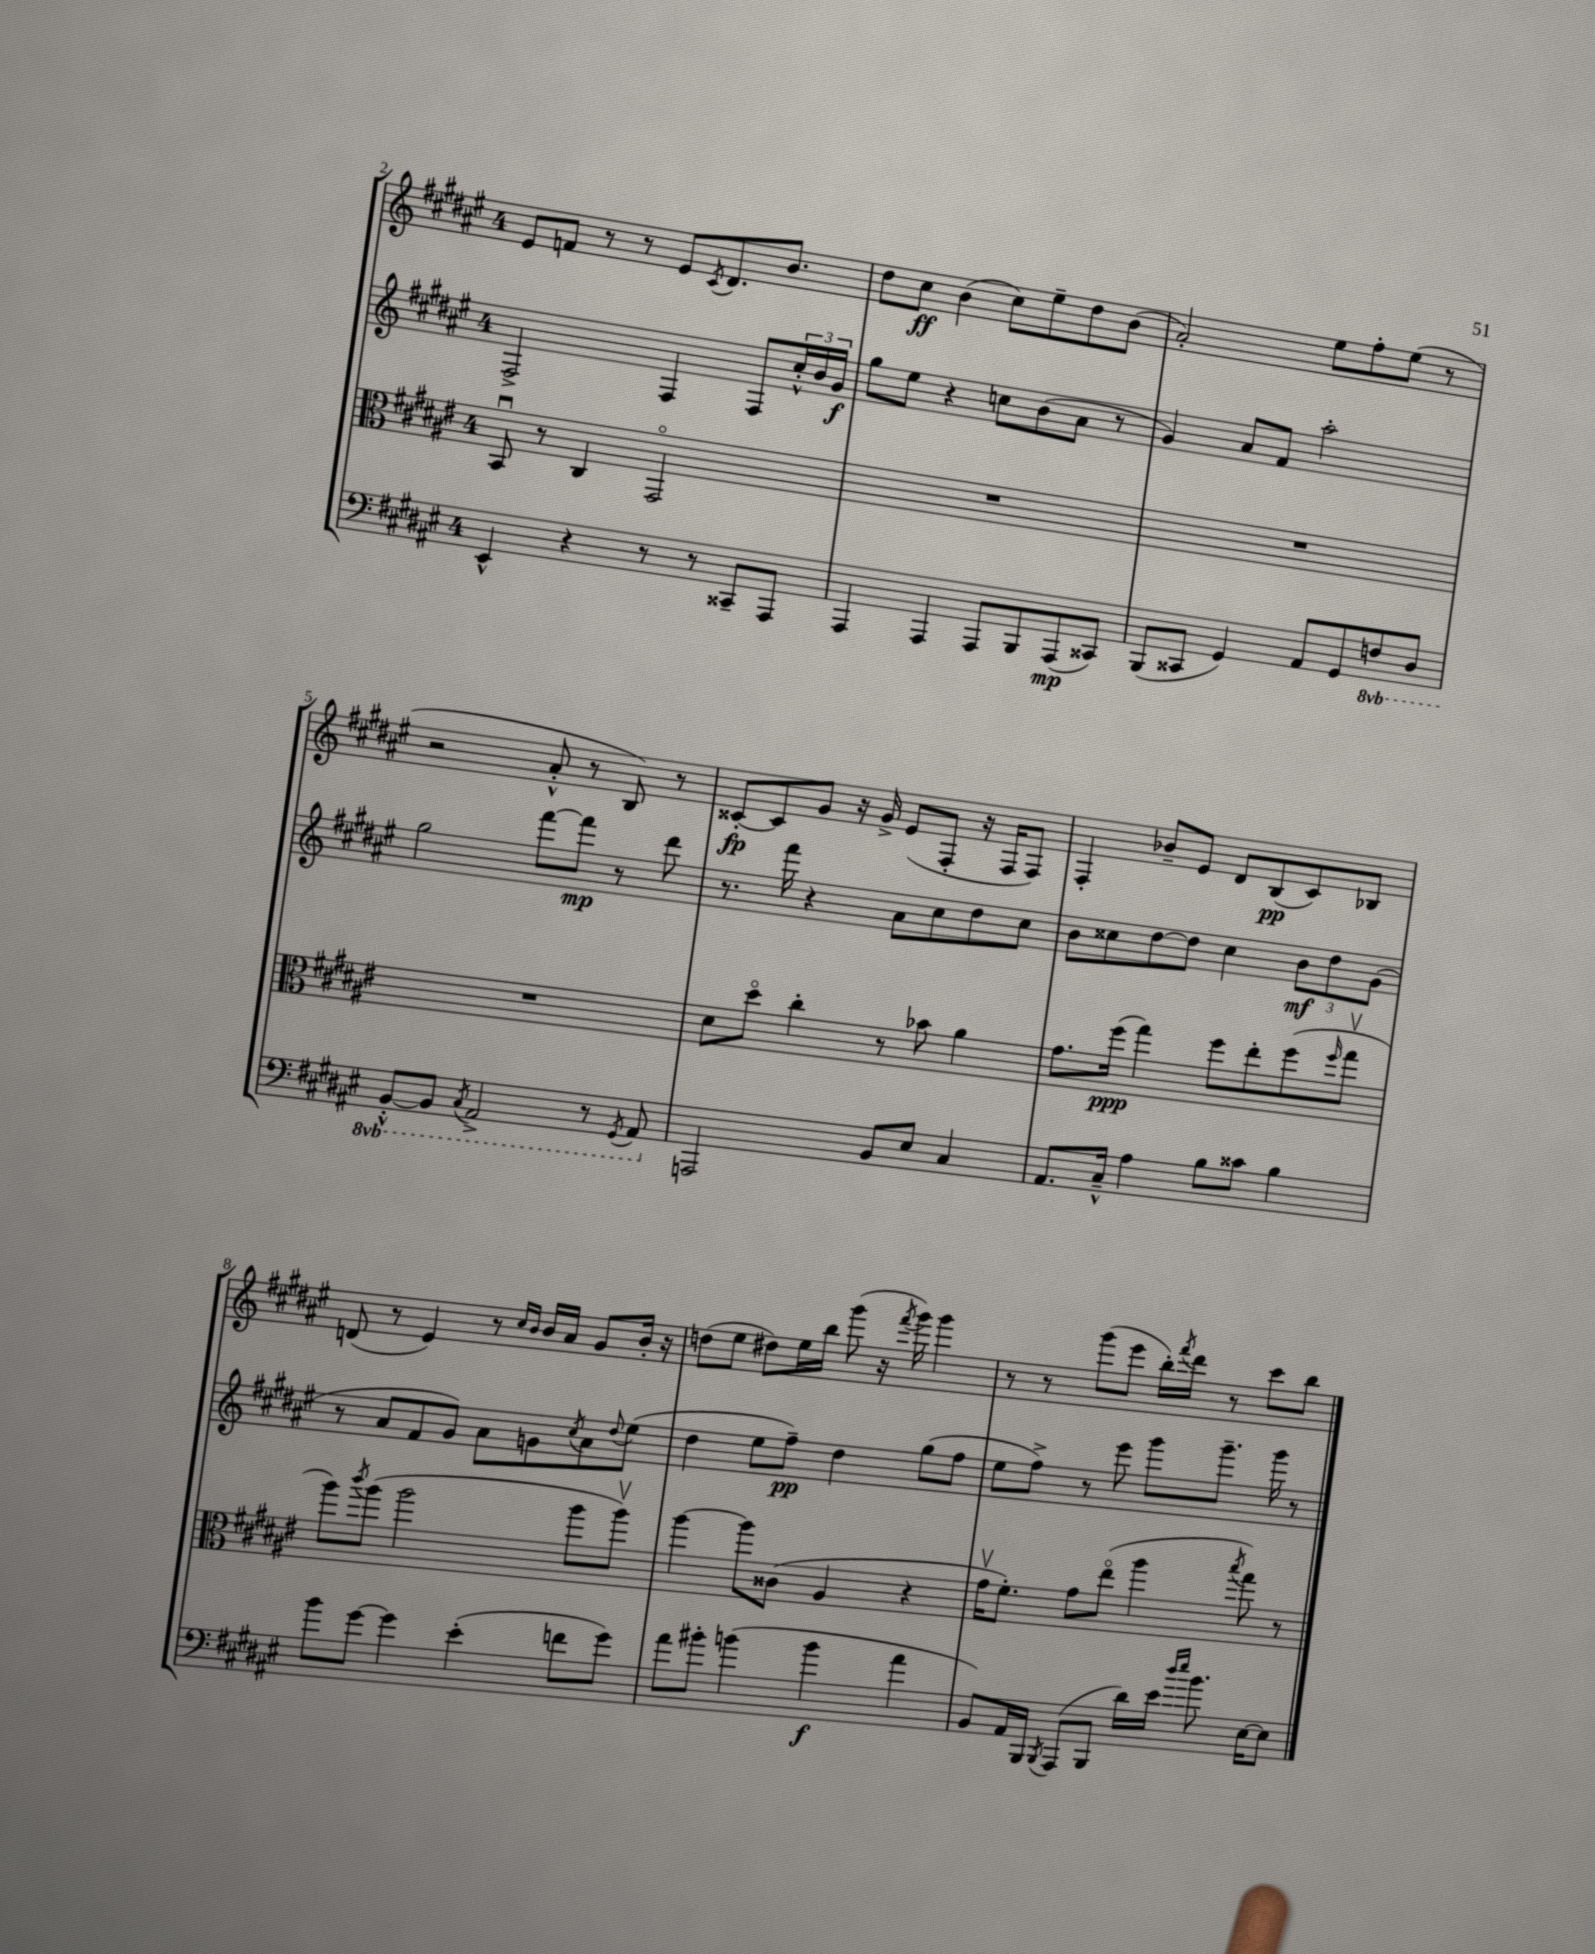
<<
\new StaffGroup <<
\new Staff = "s0" {
    \clef treble \key fis \major \once \override Staff.TimeSignature.style = #'single-digit \time 4/4
    eis'8 f'8 r8 r8 eis'8 \acciaccatura { cis'8 } dis'8. b'8. |
    dis''8 cis''8\ff b'4( cis''8) eis''8-- dis''8 b'8( |
    ais'2-.) eis''8 fis''8-. eis''8( r8 |
    r2 ais'8-.-^ r8 b8) r8 |
    cisis'8~-.\fp cisis'8 gis'8 r16 gis'16-> eis'8( fis8-. r16 fis16 fis8) |
    fis4-. bes'8-- eis'8 dis'8 b8\pp( cis'8) bes8 |
    d'8( r8 eis'4) r8 \grace { cis''16 b'16 } b'16 ais'16 gis'8 b'16-. r16 |
    d''8( eis''8 dis''8) eis''16 b''16 gis'''8( r16 \acciaccatura { fis'''8 } gis'''16) gis'''4 |
    r8 r8 gis'''8( eis'''8 b''16-.) \acciaccatura { fis'''8 } dis'''16 r8 cis'''8 b''8 \bar "|." |
}
\new Staff = "s1" {
    \clef treble \key fis \major \once \override Staff.TimeSignature.style = #'single-digit \time 4/4
    fis2-> fis4 fis8 \tuplet 3/2 { cis''16-.-^ b'16 gis'16\f } |
    gis''8 eis''8 r4 c''8 b'8( ais'8 r8 |
    gis'4) ais'8 fis'8 ais''2-. |
    gis''2 fis'''8~ fis'''8\mp r8 dis'''8 |
    r8. fis'''16 r4 ais'8 cis''8 dis''8 cis''8 |
    b'8 cisis''8 dis''8~ dis''8 cisis''4 \tuplet 3/2 { b'8\mf dis''8 gis'8( } |
    r8 ais'8 fis'8 gis'8) ais'8 g'8 \acciaccatura { cis''8 } ais'8 \appoggiatura { dis''8 } eis''8( |
    dis''4 eis''8 fis''8--\pp) dis''4 gis''8( fis''8 |
    eis''8 fis''8->) r8 eis'''8 gis'''8 gis'''8.-- gis'''16 r8 \bar "|." |
}
\new Staff = "s2" {
    \clef alto \key fis \major \once \override Staff.TimeSignature.style = #'single-digit \time 4/4
    b,8\downbow r8 cis4 gis,2\flageolet |
    R1 |
    R1 |
    R1 |
    dis'8 dis''8\flageolet cis''4-. r8 bes'8 ais'4 |
    gis'8. fis''16\ppp( gis''4) fis''8 eis''8-. fis''8( \grace { fis''16 } gis''8\upbow |
    ais''8) \acciaccatura { cis'''8 } ais''8( ais''2 ais''8 ais''8\upbow) |
    ais''4~ ais''8 cisis'8( ais4 r4 |
    gis'16\upbow fis'8.-.) gis'8 eis''8\flageolet( ais''4 \acciaccatura { b''8 } gis''8) r8 \bar "|." |
}
\new Staff = "s3" {
    \clef bass \key fis \major \once \override Staff.TimeSignature.style = #'single-digit \time 4/4 \set Staff.ottavationMarkups = #ottavation-simple-ordinals
    eis,4-^ r4 r8 r8 cisis,8-- ais,,8 |
    ais,,4 ais,,4 ais,,8 b,,8 ais,,8\mp( cisis,8) |
    b,,8( cisis,8 gis,4) ais,8 gis,8 \ottava #-1 f,8 dis,8 |
    b,,8~-.-^ b,,8 \acciaccatura { cis,8 } ais,,2-> r8 \acciaccatura { gis,,8 } ais,,8 \ottava #0 |
    a,,2 b,8 eis8 cis4 |
    ais,8. cis16---^ ais4 b8 cisis'8 b4 |
    b'8 gis'8~ gis'4 eis'4-.( f'8 gis'8) |
    ais'8 bis'8-. b'4( b'4\f ais'4 |
    b,8) ais,16 b,,16 \acciaccatura { b,,8 } ais,,8( b,,8 dis'16) eis'16 \grace { dis''16 eis''16 } b'8. eis16~ eis8 \bar "|." |
}
>>
>>
\layout { \context { \Score currentBarNumber = #2 } }
